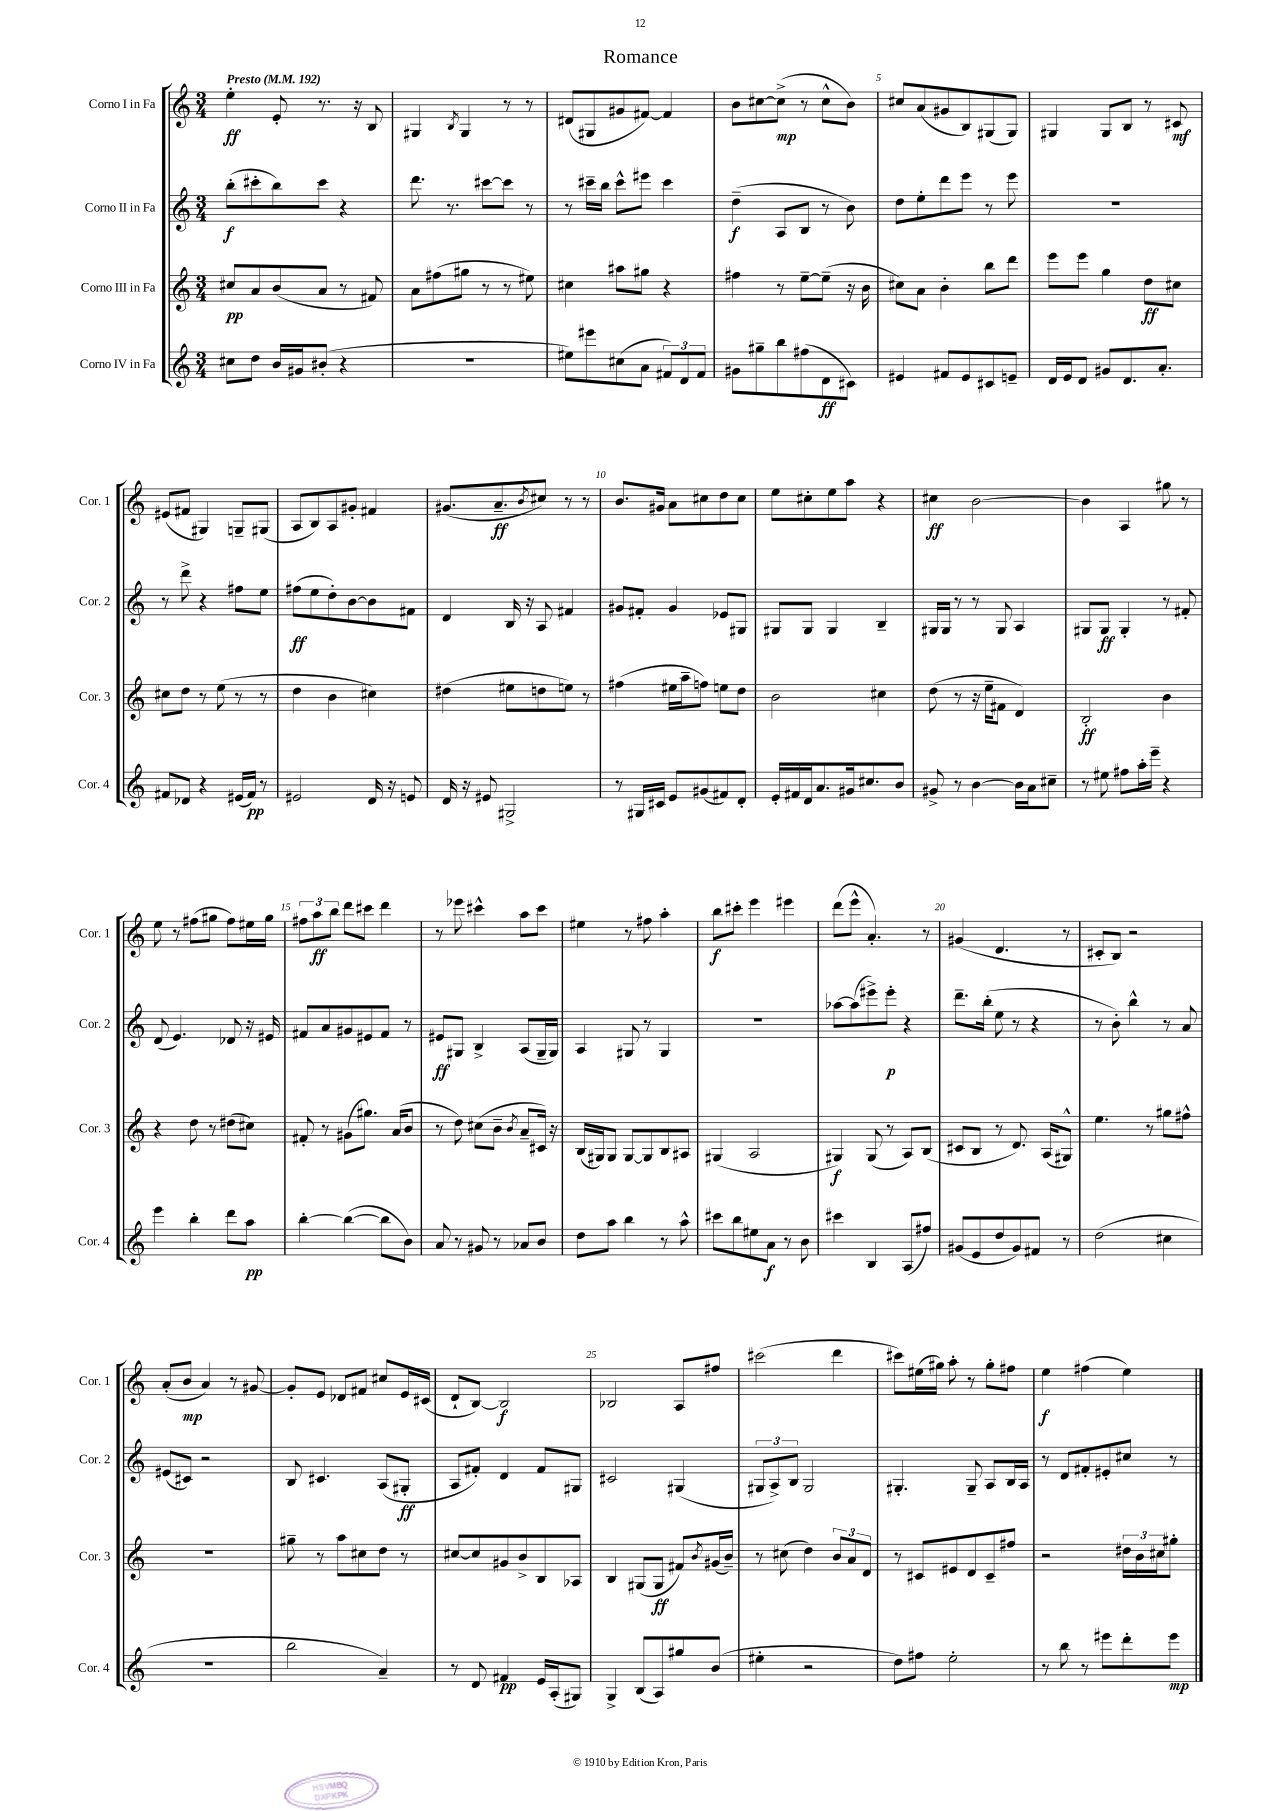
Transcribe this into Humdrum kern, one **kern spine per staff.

**kern	**kern	**kern	**kern
*staff4	*staff3	*staff2	*staff1
*clefG2	*clefG2	*clefG2	*clefG2
*k[]	*k[]	*k[]	*k[]
*M3/4	*M3/4	*M3/4	*M3/4
*MM192	*MM192	*MM192	*MM192
8cc#\L	8cc#/L	(8bb'\L	4ee'\
8dd\J	8a/	8ccc#'\	.
16b/LL	(8b/	8bb\)	8e'/
16g#/J	.	.	.
(8b#'/J	8a/J	8ccc#\J	8.r
4r	8r	4r	.
.	.	.	16r
.	8f#/)	.	8B/
=	=	=	=
2.r	8a\L	8.ddd\	4G#/
.	(8ff#\	.	.
.	.	8.r	.
.	.	.	8qB/
.	8gg#\J	.	4G#/
.	8r	[8ccc#\L	.
.	8r	8ccc#\]J	8r
.	8ee#\)	8r	8r
=	=	=	=
8ee#\L)	4cc#\	8r	(8d#/L
8eee#\	.	16ccc#~\LL	8G#/
.	.	16bb\JJ	.
(8cc#\	8aa#\L	8ccc#^^\L	8g#/
8a\J	8gg#\J	8eee#\J	[8f#/J)
12f#/L)	4r	4ccc#\	4f#/]
12d/	.	.	.
12f#/J	.	.	.
=	=	=	=
8g#\L	4ff#\	(4dd~\	8b\L
8gg#~\	.	.	[8cc#\
8bb\	8r	8A/L	(8cc#^\]J
(8ff#\	[8ee~\L	8B/J	8r
8d\	(8ee~\]J	8r	8cc#^^\L
8c#\J)	16r	8b\)	8b\J)
.	16b\	.	.
=	=	=	=
4e#/	8cc#\L)	8dd\L	8cc#/L
.	8a\J	8ee'\	(8a/
8f#/L	4b'\	8ddd\	8g#/
8e#/	.	8eee\J	8B/)
8c#/	8bb\L	8r	(8G#/
8e~/J	8ddd\J	8eee\	8G#/J)
=	=	=	=
16d/LL	8eee\L	2.r	4G#/
16e/J	.	.	.
8d/J	8eee\J	.	.
8g#/L	4gg\	.	8G#/L
8.d/	.	.	8B/J
.	8dd\L	.	8r
8.a'/J	.	.	.
.	8cc#\J	.	8c#/
=	=	=	=
8f#/L	8cc#\L	8r	(8e#/L
8d-/J	8dd\J	8ddd^\	8f#/J
4r	8r	4r	4G#/)
.	(8ee\	.	.
(16e#/LL	8r	8ff#\L	8G~/L
16f#/JJ)	.	.	.
8r	8r	8ee\J	(8G#/J
=	=	=	=
2e#/	4dd\	(8ff#\L	8A/L
.	.	8ee\	8B/)
.	4b\	8dd'\)	8A/
.	.	[8b\	8g#'/J
16d/	4cc#\)	8b\]	4f#/
16r	.	.	.
8e/	.	8f#\J	.
=	=	=	=
16d/	(4dd#\	4d/	(8.g#/L
16r	.	.	.
8e#/	.	.	.
.	.	.	8.a~/
2G#^/	8ee#\L	16B/	.
.	.	16r	.
.	.	.	8qb/
.	8dd\	8A/	8cc#/J)
.	8ee\J)	4f#/	8r
.	8r	.	8r
=	=	=	=
8r	(4ff#\	8g#/L	8.b/L
16G#/LL	.	8f#'/J	.
16c#/JJ	.	.	16g#/Jk
8e/L	16ee#\LL	4g#/	8a\L
.	16aa~\J	.	.
(8g#/	8ff\J)	.	8cc#\
8f#/)	8ee\L	8e-/L	8dd\
8d'/J	8dd\J	8G#/J	8cc#\J
=	=	=	=
16e'/LL	2b\	8G#/L	8ee\L
16f#/	.	.	.
16d/J	.	8G#/J	8cc#'\
8.a/	.	.	.
.	.	4G#/	8ee\
16g#/k	.	.	8aa\J
8.cc#/	.	.	.
.	4cc#\	4B~/	4r
8b/J	.	.	.
=	=	=	=
8g#^/	(8dd\	16G#/LL	4cc#\
.	.	16G#/JJ	.
8r	8r	8r	.
[4b\	16r	8r	[2b\
.	16ee~\LK	.	.
.	8f#\J	8G#/	.
16b\]LL	4d/)	4A/	.
16a\J	.	.	.
8cc#~\J	.	.	.
=	=	=	=
8r	2B'/	8G#/L	4b\]
8ee#\	.	8G#/J	.
8ff#\L	.	4G#'/	4A/
16aa'\L	.	.	.
16eee~\JJ	.	.	.
4r	4b\	8r	8gg#\
.	.	8f#'/	8r
=	=	=	=
4eee\	4r	(8d/	8ee\
.	.	4.e/)	8r
4bb'\	8dd\	.	(8ff#\L
.	8r	.	8gg#\J
8ddd\L	(8dd#\L	8d-/	8ff#\L)
8aa\J	8cc#\J)	16r	16ee#\L
.	.	16e#/	16gg#\JJ
=	=	=	=
[4bb'\	8f#'/	8f#/L	12ff#\L
.	.	.	12aa\
.	8r	8a/	.
.	.	.	12bb\J
(4bb\_	(8g#\L	8g#/	8ddd\L
.	8.gg#\J)	8e#/	8ccc#\J
8bb\]L	.	8f#/J	4ddd\
.	(16a/LK	.	.
8b\J)	8b/J	8r	.
=	=	=	=
8a/	8r	8e#/L	8r
8r	8dd\)	8G#/J	8eee-\
8g#/	(8cc#\L	4B^/	4ccc#^^\
8r	8b~\J	.	.
.	8qb/	.	.
8a-/L	8a~/L	(8A/L	8aa\L
8b/J	16c#/Jk)	16G#~/L	8ccc#\J
.	16r	16G#/JJ)	.
=	=	=	=
8dd\L	(16B/LL	4A/	4ee#\
.	16G#/J)	.	.
8aa\J	8G#/J	.	.
4bb\	[8G#/L	8G#/	8r
.	8G#/]	8r	8ff#\
8r	8B/	4G#/	4aa'\
8aa^^\	8A#/J	.	.
=	=	=	=
8ccc#\L	(4G#/	2.r	8bb\L
8bb\	.	.	8ccc#'\J
8ee#\	2A/	.	4eee\
8a\J	.	.	.
8r	.	.	4eee#\
8b\	.	.	.
=	=	=	=
4ccc#\	4G#/)	[8aa-\L	(8ddd\L
.	.	(8aa-\]	8eee^^\J
4B/	(8G#/	8eee#^\)	4.a'/)
.	8r	8eee#'\J	.
(8A/L	8A/L)	4r	.
8ff#/J)	(8B/J	.	8r
=	=	=	=
(8g#/L	8c#/L	8.ddd~\L	(4g#/
8e/	8B/J	.	.
.	.	(16bb'\Jk	.
8dd/	8r	8ee\	4.d/
8g#/)	8.d/)	8r	.
8f#/J	.	4r	.
.	(16A/LK	.	.
8r	8G#^^/J)	.	8r
=	=	=	=
(2dd\	4.ee\	8r	8c#'/L
.	.	8b'\)	8B/J)
.	.	4bb^^\	2r
.	8r	.	.
4cc#\	8gg#\L	8r	.
.	8ff#^^\J	8a/	.
=	=	=	=
2.r	2.r	(8e#/L	(8a'/L
.	.	8c#/J)	8b/J
.	.	2r	4a/)
.	.	.	8r
.	.	.	[8g#/
=	=	=	=
2bb\	8gg#~\	8B/	8g#'/]L
.	8r	4.c#/	8e/J
.	8aa\L	.	8d-/L
.	8cc#\	.	8f#/J
4a~/)	8dd\J	(8A/L	8cc#/L
.	8r	8G#'/J	16e/L
.	.	.	(16c#/JJ
=	=	=	=
8r	[8cc#/L	8A/L	8d`/L
8d/	8cc#/]	8f#'/J)	[8B/J)
4f#/	8g#/	4d/	2B/]
.	8b^/	.	.
16e/LL	8B/	8f#/L	.
(16A'/J	.	.	.
8G#/J)	8A-/J	8G#/J	.
=	=	=	=
4G^/	4B/	2c#/	2B-/
(8B/L	(8G#/L	.	.
8A/)	8G#/J	.	.
8gg#/	8f#/L)	(4G#/	8A/L
.	8qb/	.	.
(8b/J	(16g#/L	.	8ff#/J
.	16b~/JJ)	.	.
=	=	=	=
4ee#'\	8r	12G#/L	(2ccc#\
.	.	12A^/)	.
.	(8cc#\	.	.
.	.	12B/J	.
2r	4dd\)	2G#/	.
.	12b/L	.	4ddd\
.	12a/	.	.
.	12d/J	.	.
=	=	=	=
8dd\L)	8r	4.G#'/	8ccc#\L)
8ff#\J	8c#/L	.	(16ee#\L
.	.	.	16gg#\JJ)
2ee'\	8e#/	.	8aa'\
.	8d/	8G#~/	8r
.	8c#~/	8A/L	8gg#'\L
.	8ff#/J	16B/L	8ff#\J
.	.	16A/JJ	.
=	=	=	=
8r	2r	8r	4ee\
8bb\	.	8d/L	.
8r	.	8f#'/	(4ff#\
8eee#\L	.	8e#'/	.
8ddd'\	24dd#\LL	8cc#/J	4ee\)
.	24b\	.	.
.	24cc#\J	.	.
8eee#\J	8gg#'\J	8r	.
==	==	==	==
*-	*-	*-	*-
